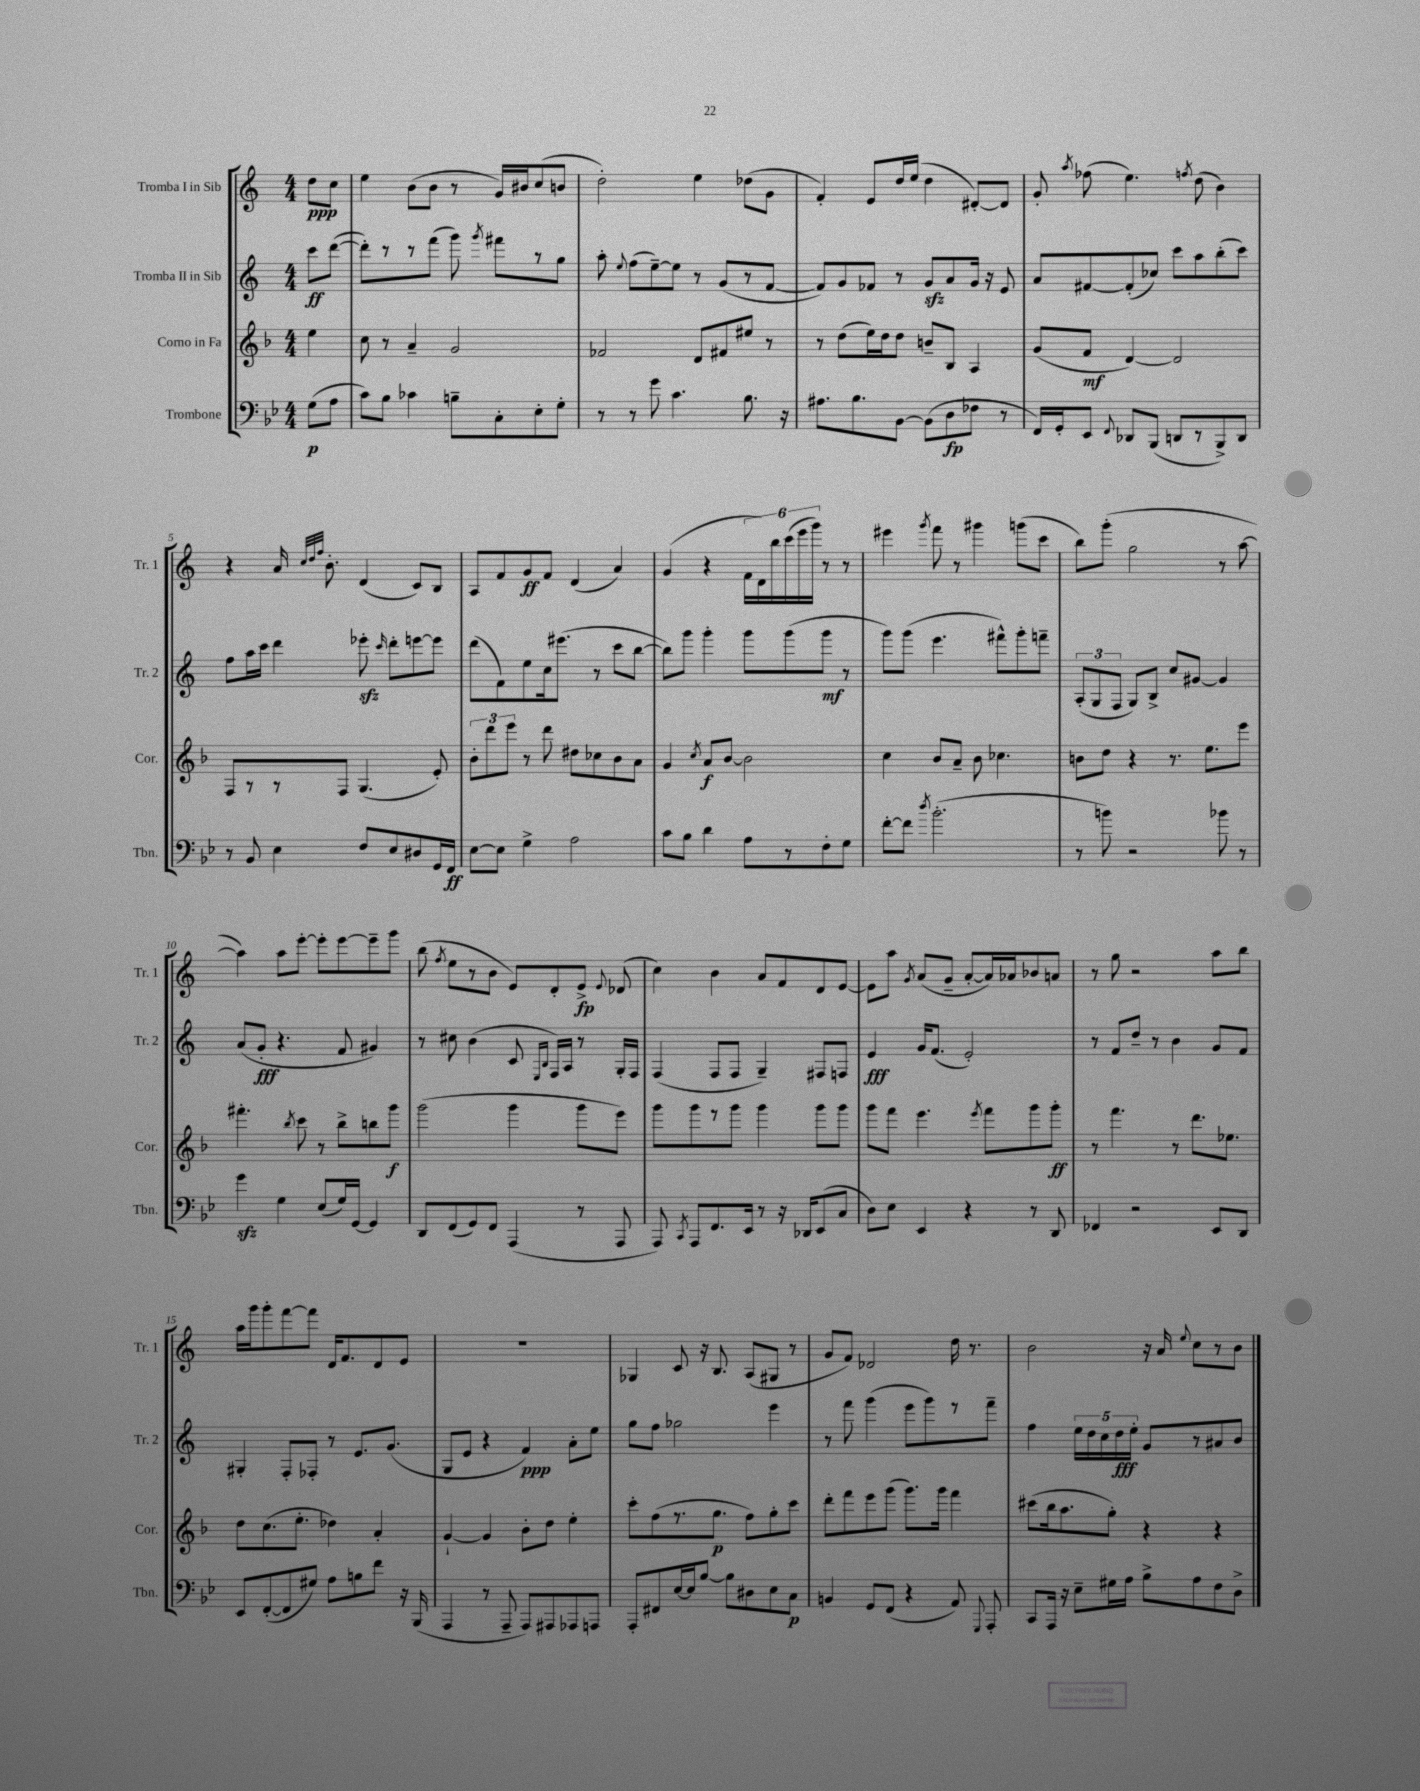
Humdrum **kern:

**kern	**kern	**kern	**kern
*staff4	*staff3	*staff2	*staff1
*clefF4	*clefG2	*clefG2	*clefG2
*k[b-e-]	*k[b-]	*k[]	*k[]
*M4/4	*M4/4	*M4/4	*M4/4
(8G	4ee	8ccc	8dd
8A	.	([8ddd	8cc
=	=	=	=
8c)	8cc	8ddd'])	4ee
8B-	8r	8r	.
4c-	4a~	8r	(8b
.	.	(8fff	8b
8B~	2g	8ggg)	8r
.	.	8qggg	.
8C'	.	8fff#	16g)
.	.	.	16b#
8E-'	.	8r	(8cc
8G'	.	8gg	8b
=	=	=	=
8r	2f-	8aa'	2dd')
.	.	8qqee	.
8r	.	(8ff	.
8g	.	[8ee~)	.
4.c	.	8ee]	.
.	8d	8r	4ee
.	8f#	(8g	.
8.B-	8ee#	8r	(8dd-
.	8r	[8f	8g
16r	.	.	.
=	=	=	=
8.A#	8r	8f])	4f')
.	(8dd	8g	.
8.B-	.	.	.
.	16ee)	8f-	8e
.	16dd	.	.
[8BB-	8dd	8r	16dd
.	.	.	(16ee
(8BB-]	8b~	8g	4dd
8D	8B-	8a	.
8F-	4A	16g	[8d#')
.	.	16r	.
8r	.	8e	8d#]
=	=	=	=
16FF)	(8g	8a	8g'
16GG'	.	.	.
.	.	.	8qaa
8EE-	8f	[8f#	(8ff-
8qqFF	.	.	.
8DD-	[4d)	(8f#']	4.ee)
(8BBB-	.	8cc-)	.
8DD	2d]	8ccc	.
.	.	.	8qff
8r	.	8aa	(8dd
8BBB-^)	.	(8bb'	4b)
8DD	.	8ccc)	.
=	=	=	=
8r	8F	8ff	4r
8BB-	8r	16aa	.
.	.	16ccc	.
4E-	8r	4ddd	16a
.	.	.	32qqcc
.	.	.	32qqdd
.	.	.	32qqff
.	.	.	8.b'
.	8F	.	.
8F	(4.G	8eee-'	(4d
.	.	16qqccc	.
8E-	.	8ddd'	.
8D#	.	[8eee	8c)
16GG	8e')	8eee]	8B
16FF	.	.	.
=	=	=	=
[8E-	12b-'	(8ddd	8A
.	12ddd	.	.
8E-]	.	8f)	8f
.	12eee	.	.
4G^	8r	8ee	8g
.	8ddd	16cc	8f
.	.	(8.eee#	.
2A	8dd#	.	(4d
.	8cc-	8r	.
.	8b-	8ccc	4a)
.	8a	[8bb	.
=	=	=	=
8c	4g	8bb])	(4g
8B-	.	8ggg	.
.	8qcc	.	.
4d	8a	4ggg'	4r
.	[8b-	.	.
8A	2b-]	8ggg	24f
.	.	.	24d)
.	.	.	24bb
8r	.	(8ggg	(24ccc
.	.	.	24eee
.	.	.	24ggg)
8F'	.	8ggg	8r
8G	.	8r	8r
=	=	=	=
[8f'	4cc	8ggg)	4eee#
8f]	.	(8ggg	.
8qdd	.	.	8qggg
(2.b-'	8b-	4.eee	8fff
.	8a~	.	8r
.	8b-	.	4ggg#
.	4.cc-	8fff#^^)	.
.	.	8ggg'	(8ggg
.	.	8fff~	8ccc
=	=	=	=
8r	8b	(12A'	8bb)
.	.	12G	.
8b)	8dd	.	(8ggg'
.	.	12F	.
2r	4r	8G)	2gg
.	.	8B^	.
.	8.r	8cc	.
.	.	[8g#	.
.	8.ee	.	.
8b-	.	4g#]	8r
8r	8eee	.	[8aa
=	=	=	=
4g	4.fff#'	(8a	4aa])
.	.	8g'	.
4G	.	4.r	8aa
.	8qbb-	.	.
.	8ccc	.	[8eee'
(8E-	8r	.	8eee']
16G)	8bb-^	8f	[8eee
[16GG	.	.	.
4GG]	8bb	4g#)	8eee~]
.	8ggg	.	8ggg
=	=	=	=
8DD	(2ggg	8r	(8bb
.	.	.	8qff
(8FF	.	8cc#	8ee
8GG)	.	(4b	8r
8FF	.	.	8b
(4AAA	4ggg	8c	8e)
.	.	16qqE	.
.	.	16qqB	.
.	.	16F)	8d'
.	.	16A	.
8r	8ggg	8r	8e^
.	.	.	8qqe
8AAA	8eee)	16G'	(8d-
.	.	16F	.
=	=	=	=
8AAA)	8ggg	(4F	4cc)
8qCC	.	.	.
8AAA	8ggg	.	.
8.FF	8r	8F	4b
.	8ggg	8F	.
16EE-	.	.	.
8r	4ggg	4G~)	8a
16r	.	.	8f
16DD-	.	.	.
(8EE-	8ggg	8F#	8d
8C	8ggg	8F	[8e
=	=	=	=
8D)	8ggg	4e	8e]
8E-	8fff	.	8aa
.	.	.	8qg
4EE-	4.eee	16g	(8a
.	.	(8.f	.
.	.	.	8g~
4r	.	2e')	[8a'
.	8qeee	.	.
.	8fff	.	16a])
.	.	.	16a-
8r	8ggg	.	8b-
8DD	8ggg'	.	8a
=	=	=	=
4FF-	8r	8r	8r
.	4.fff	8f	8gg
2r	.	8dd~	2r
.	.	8r	.
.	8r	4b	.
.	8.ddd	.	.
8EE-	.	8g	8aa
.	8.ee-	.	.
8DD	.	8f	8bb
=	=	=	=
8EE-	8dd	4G#'	16aa
.	.	.	16ggg
([8FF'	(8.cc	.	8ggg'
8FF]	.	8F'	[8fff
.	8.ee'	.	.
8G#)	.	8F-'	8fff]
8A	4dd-)	8r	16d
.	.	.	8.f
8B	.	8.e	.
8f	4a'	.	8d
.	.	(8.g	.
16r	.	.	8e
(16BBB-	.	.	.
=	=	=	=
4AAA	[4g`	8G	1r
.	.	8e	.
8r	4g]	4r	.
8AAA~	.	.	.
8AAA)	8b-'	4f)	.
8AAA#	8dd	.	.
8AAA-	4ee'	8a'	.
8AAA	.	8ee	.
=	=	=	=
8AAA'	8ccc'	8gg	4G-
8FF#	(8ff	8ff	.
[16E-	8.r	2gg-	8c
16E-]	.	.	.
[8B-	.	.	16r
.	8.gg	.	8.B
8B-]	.	.	.
8D#	8ff)	.	(8A
8E-	8gg'	4eee	8G#
8C	8ccc	.	8r
=	=	=	=
4BB	8ddd'	8r	8g
.	8fff	8fff	8f)
8GG	8eee	(4ggg	2d-
(8FF	(8ggg	.	.
4r	8.ggg)	8eee	.
.	.	8ggg)	.
.	16ggg	.	.
8AA)	4fff	8r	16dd
.	.	.	8.r
8qqGGG	.	.	.
8AAA'	.	8fff~	.
=	=	=	=
8CC	(8ccc#	4ff	2b
16AAA	16bb-	.	.
16r	8.aa	.	.
8E-~	.	20ee	.
.	.	20dd	.
.	.	20cc	.
16G#	8gg')	.	.
.	.	20dd	.
16A	.	.	.
.	.	20ee'	.
8B-^	4r	8g	16r
.	.	.	16a
.	.	.	8qqee
8A	.	8r	8cc
8F	4r	8a#	8r
8D^	.	8b	8b
==	==	==	==
*-	*-	*-	*-
